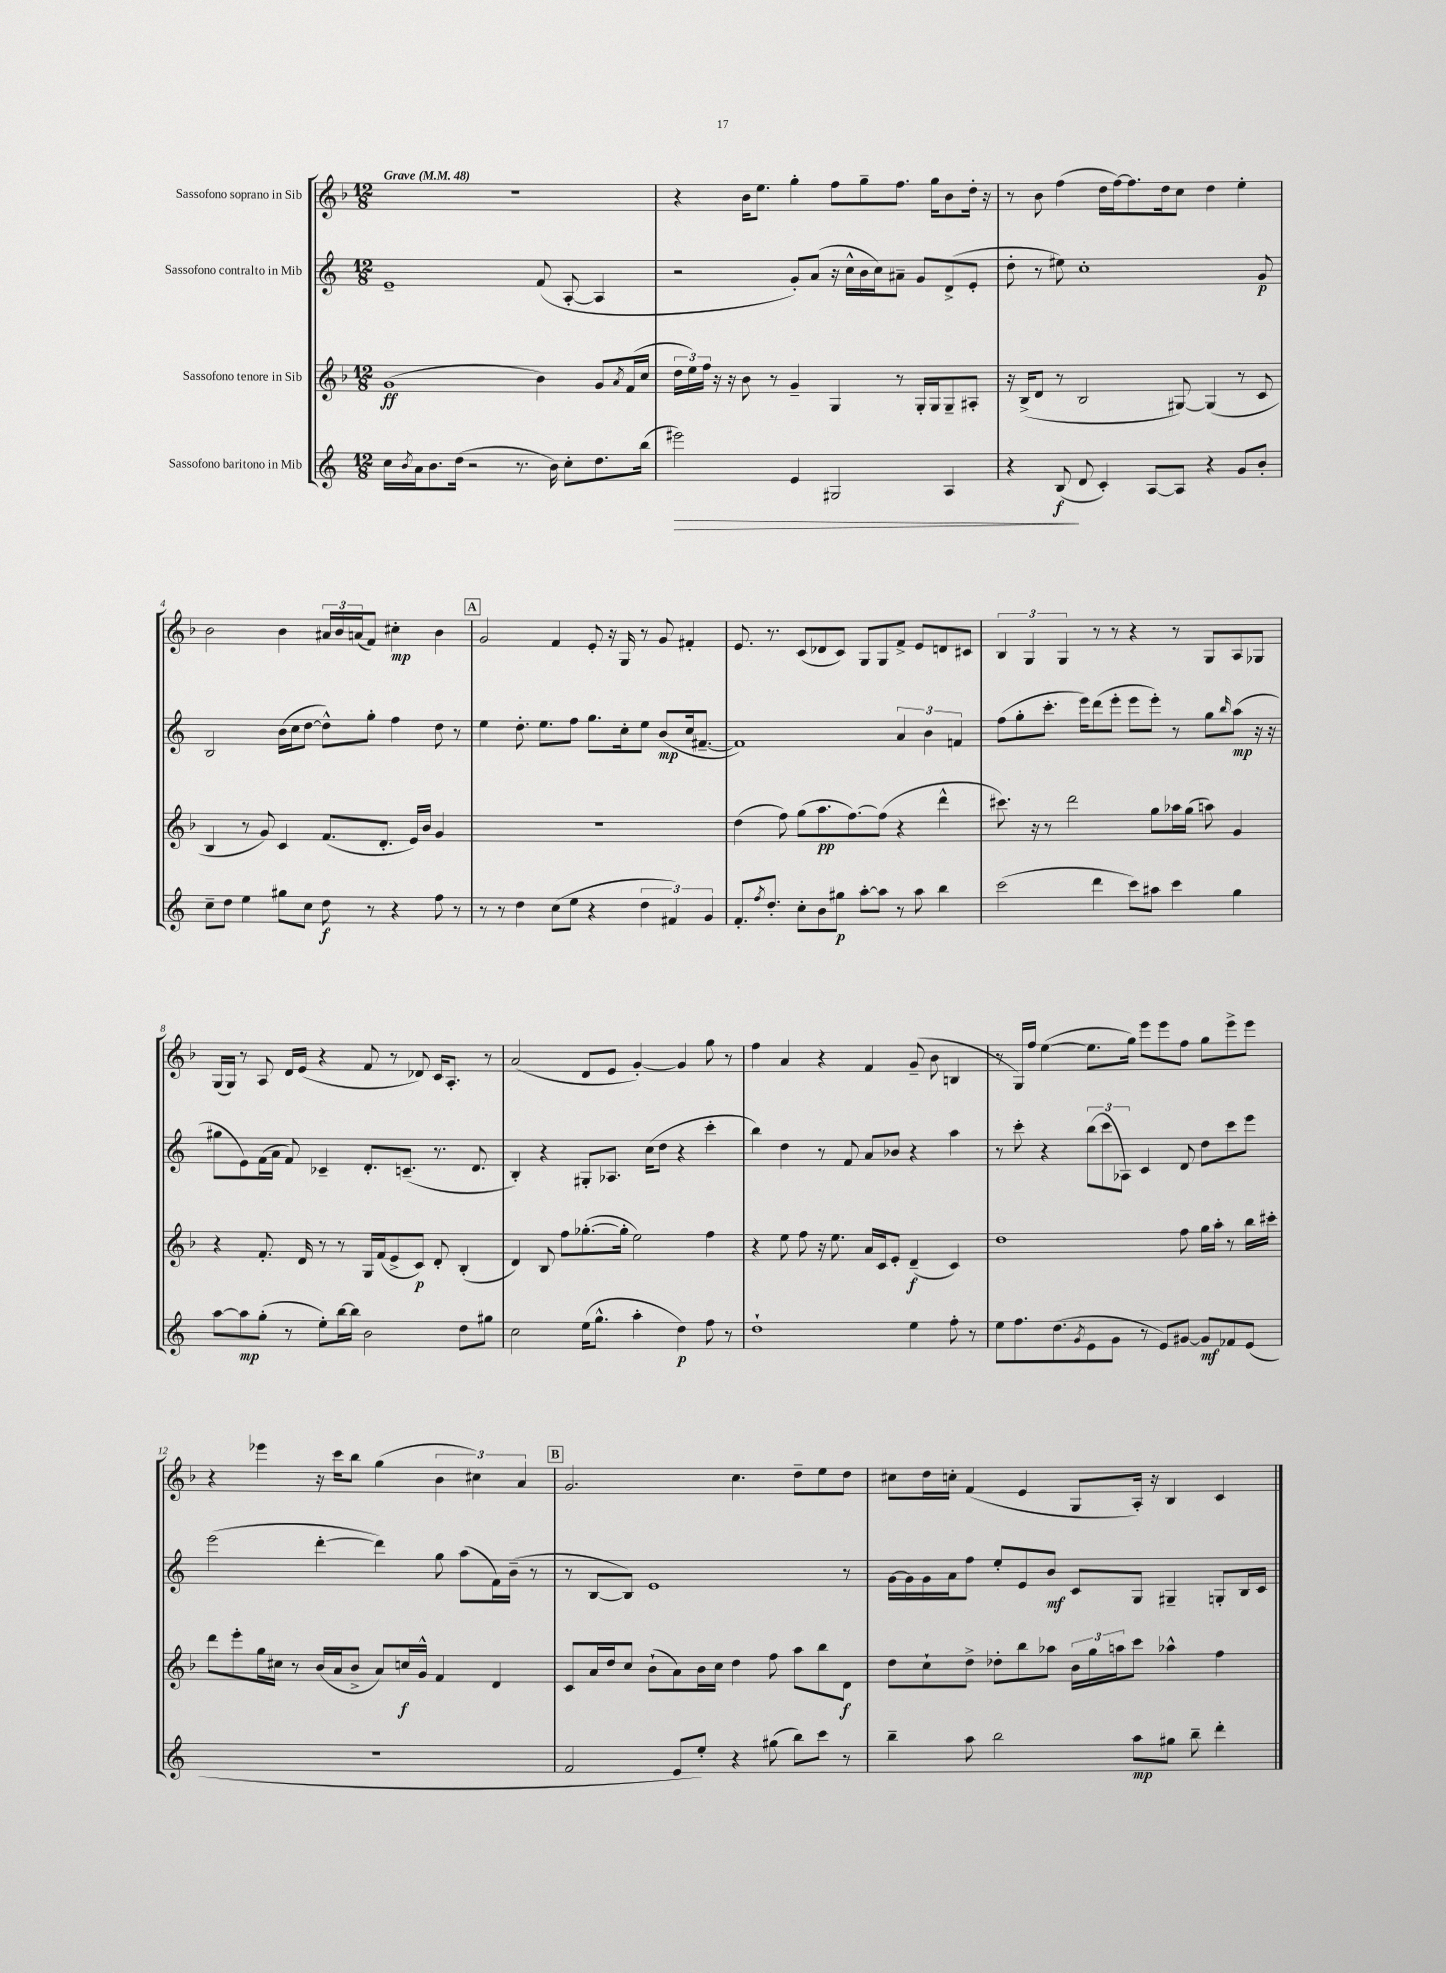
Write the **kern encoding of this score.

**kern	**kern	**kern	**kern
*staff4	*staff3	*staff2	*staff1
*clefG2	*clefG2	*clefG2	*clefG2
*k[]	*k[b-]	*k[]	*k[b-]
*M12/8	*M12/8	*M12/8	*M12/8
*MM48	*MM48	*MM48	*MM48
16cc\LL	(1g	1e~	1.r
8qb/	.	.	.
16a\J	.	.	.
8.b\	.	.	.
(16dd\Jk	.	.	.
2r	.	.	.
8.r	.	.	.
.	4b-\)	(8f/	.
16b\)	.	.	.
8cc'\L	.	[8A'/	.
8.dd\	8g/L	4A/]	.
.	8qa/	.	.
.	(16f/L	.	.
(16bb\Jk	16cc/JJ	.	.
=	=	=	=
2eee#\)	24dd\LL	2r	4r
.	24ee\)	.	.
.	24ff\JJ	.	.
.	16r	.	.
.	16r	.	.
.	8b-\	.	16b-\LK
.	.	.	8.ee\J
.	8r	.	.
4e/	4g~/	8g'/L)	4gg'\
.	.	(8a/J	.
2G#/	4G/	16r	8ff\L
.	.	16cc^^\LL	.
.	.	16b\	8gg~\
.	.	16cc\J)	.
.	8r	8a#~\J	8.ff\J
.	16G'/LL	8g/L	.
.	16G/J	.	16gg\LK
4A/	8G~/	(8d^/	8b-\
.	8A#'/J	8e'/J	16dd'\Jk
.	.	.	16r
=	=	=	=
4r	16r	8dd'\	8r
.	(16B-^/LK	.	.
.	8d/J	8r	8b-\
(8B/	8r	8ee#\)	(4ff\
8d/	2B-/	1cc'	.
4c'/)	.	.	16dd\LL
.	.	.	[16ff\J)
.	.	.	8.ff\]
[8A/L	.	.	.
.	.	.	16dd\k
8A/]J	[8G#/)	.	8cc\J
4r	(4G#/]	.	4dd\
8g/L	8r	.	4ee'\
8b'/J	8c/	8g/	.
=	=	=	=
8cc~\L	4B-/	2B/	2b-\
8dd\J	.	.	.
4ee\	8r	.	.
.	8g/)	.	.
8gg#\L	4c/	(16b\LL	4b-\
.	.	16cc\J	.
8cc\J	.	[8dd\J	.
8dd\	(8.f/L	8dd^^\]L)	24a#/LL
.	.	.	24b-/
.	.	.	(24a/J
8r	.	8gg'\J	8f/J)
.	8.d'/J	.	.
4r	.	4ff\	4cc#'\
.	16e/LL)	.	.
.	16b-/JJ	.	.
8ff\	4g/	8dd\	4b-\
8r	.	8r	.
=	=	=	=
8r	1.r	4ee\	2g/
8r	.	.	.
4dd\	.	8.dd'\	.
.	.	8.ee\L	.
(8cc\L	.	.	4f/
8ee\J	.	8ff\J	.
4r	.	8.gg\L	8e'/
.	.	.	16r
.	.	16cc'\k	16G/
6dd\	.	8ee\J	8r
.	.	(8b/L	8g/
6f#/)	.	.	.
.	.	16cc/k	4f#'/
.	.	[8.f#~/J	.
6g/	.	.	.
=	=	=	=
8.f'/L	(4dd\	1f#])	8.e/
8qff/	.	.	.
8.dd'/J	.	.	8.r
.	8ff\)	.	.
8cc'\L	(8gg\L	.	(8c/L
8b\	8.aa\	.	8d-/
8gg#\J	.	.	8c/J)
.	[8.ff\)	.	.
[8aa'\L	.	.	8G/L
8aa\]J	(8ff\]J	.	8G/
8r	4r	6a/	8f^/J
8aa\	.	.	8e/L
.	.	6b\	.
4bb\	4ddd^^\	.	8d/
.	.	6f/	.
.	.	.	8c#/J
=	=	=	=
(2ccc\	8.ccc#\)	(8ff\L	6B-/
.	.	8gg'\	.
.	.	.	6G/
.	16r	.	.
.	8r	8.ccc'\J	.
.	.	.	6G/
.	2ddd\	.	.
.	.	16eee\LK)	.
4ddd\	.	(8ddd\	8r
.	.	8eee'\J	8r
8ccc\L)	.	8eee\L	4r
8aa#\J	8gg\L	8eee'\J)	.
4ccc\	16aa-\L	8r	8r
.	(16gg\JJ	.	.
.	8aa\)	8gg\L	8G/L
.	.	16qqbb/	.
4gg\	4g/	(8aa\J	8A/
.	.	16r	8G-/J
.	.	16r	.
=	=	=	=
[8aa\L	4r	8gg#\L	(16G/LL
.	.	.	16G/JJ)
8aa\]	.	8e\)	8r
(8gg'\J	8.f'/	(16f\L	8A/
.	.	16a\JJ	.
8r	.	8f/)	16d/LL
.	16d/	.	(16e/JJ
8ee'\L)	8r	4c-~/	4r
[16bb\L	8r	.	.
16bb\]JJ	.	.	.
2b\	16G/LL	8.d'/L	8f/
.	(16f/J	.	.
.	8e^/	.	8r
.	.	(8.c~/J	.
.	8c/J)	.	8d-/)
.	8d'/	8.r	16c/LK
.	.	.	8.A'/J
8dd\L	(4B-'/	.	.
.	.	8.d/	.
8gg#\J	.	.	8r
=	=	=	=
2cc\	4d/)	4B'/)	(2a/
.	8B-/	4r	.
.	8ff\L	.	.
(16ee\LK	([8.gg-'\	8G#'/L	8d/L
8.gg^^\J	.	.	.
.	.	8.A-/J	8e/J
.	16gg-'\]Jk	.	.
4aa'\	2ee\)	.	[4g'/)
.	.	(16cc\LK	.
.	.	8dd\J	.
4dd\)	.	4r	4g/]
8ff\	4ff\	4ccc'\	8gg\
8r	.	.	8r
=	=	=	=
1dd`	4r	4bb\)	4ff\
.	8ee\	4dd\	4a/
.	8ff\	.	.
.	16r	8r	4r
.	8.ee\	.	.
.	.	8f/	.
.	16a/LL	8a/L	4f/
.	16c/J	.	.
.	8e'/J	8b-/J	.
4ee\	(4d~/	4r	(8g~/
.	.	.	8b-\
8ff'\	4c/)	4aa\	4B/
8r	.	.	.
=	=	=	=
8ee\L	1dd	8r	8r
8.ff\	.	8ccc'\	16G/LL)
.	.	.	16ff/JJ
.	.	4r	([4ee\
(8.dd\	.	.	.
8qg/	.	.	.
8e\	.	(12bb\L	8.ee\]L
.	.	12ccc\	.
8g\J	.	.	.
.	.	12A-\J)	.
.	.	.	16gg\Jk)
8r	.	4c/	8eee\L
8e/L)	.	.	8eee\
[8g#/J	8ff\	8d/	8ff\J
8g#/]L	16gg\LL	8dd\L	8gg\L
.	16aa'\JJ	.	.
8f-/	8r	8ccc\	8eee^\
(8e/J	16bb-\LL	8eee\J	8eee\J
.	16ccc#'\JJ	.	.
=	=	=	=
1.r	8ddd\L	(2eee\	4r
.	8eee'\	.	.
.	16gg\L	.	4eee-\
.	16cc#\JJ	.	.
.	8r	.	.
.	(16b-/LL	[4ddd'\	16r
.	16a/J	.	16ccc\LK
.	8b-^/J	.	8bb-\J
.	8a/L)	4ddd\])	(4gg\
.	16cc/L	.	.
.	16g^^/JJ	.	.
.	4f/	8gg\	6b-\
.	.	(8aa\L	.
.	.	.	6cc#\)
.	4d/	16f\L)	.
.	.	(16b~\JJ	.
.	.	.	6a/
.	.	8r	.
=	=	=	=
2f/	8c/L	8r	2.g/
.	16a/L	[8B/L	.
.	16dd/J	.	.
.	8cc/J	8B/]J)	.
.	(8b-`\L	1e	.
8e/L	8a\)	.	.
8ee'/J)	16b-\L	.	.
.	16cc\JJ	.	.
4r	4dd\	.	4.cc\
(8gg#\	8ff\	.	.
8bb\L)	8aa\L	.	8dd~\L
8ccc\J	8bb-\	.	8ee\
8r	8d\J	8r	8dd\J
=	=	=	=
4bb~\	8dd\L	[16g\LL	8cc#\L
.	.	16g\]	.
.	8cc`\	16g\	16dd\L
.	.	16a\J	16cc'\JJ
8aa\	8dd^\J	8ff\J	(4f/
2bb\	8dd-'\L	8ee'/L	.
.	8bb-\	8e/	4e/
.	8aa-\J	8b/J	.
.	24b-\LL	8c/L	8G/L
.	24gg\	.	.
.	24aa\J	.	.
8aa\L	8ccc\J	8G/J	16A'/Jk)
.	.	.	16r
8gg#\J	4aa-^^\	4G#~/	4B-/
8bb~\	.	.	.
4ddd'\	4ff\	8G'/L	4c/
.	.	16B/L	.
.	.	16c/JJ	.
==	==	==	==
*-	*-	*-	*-
